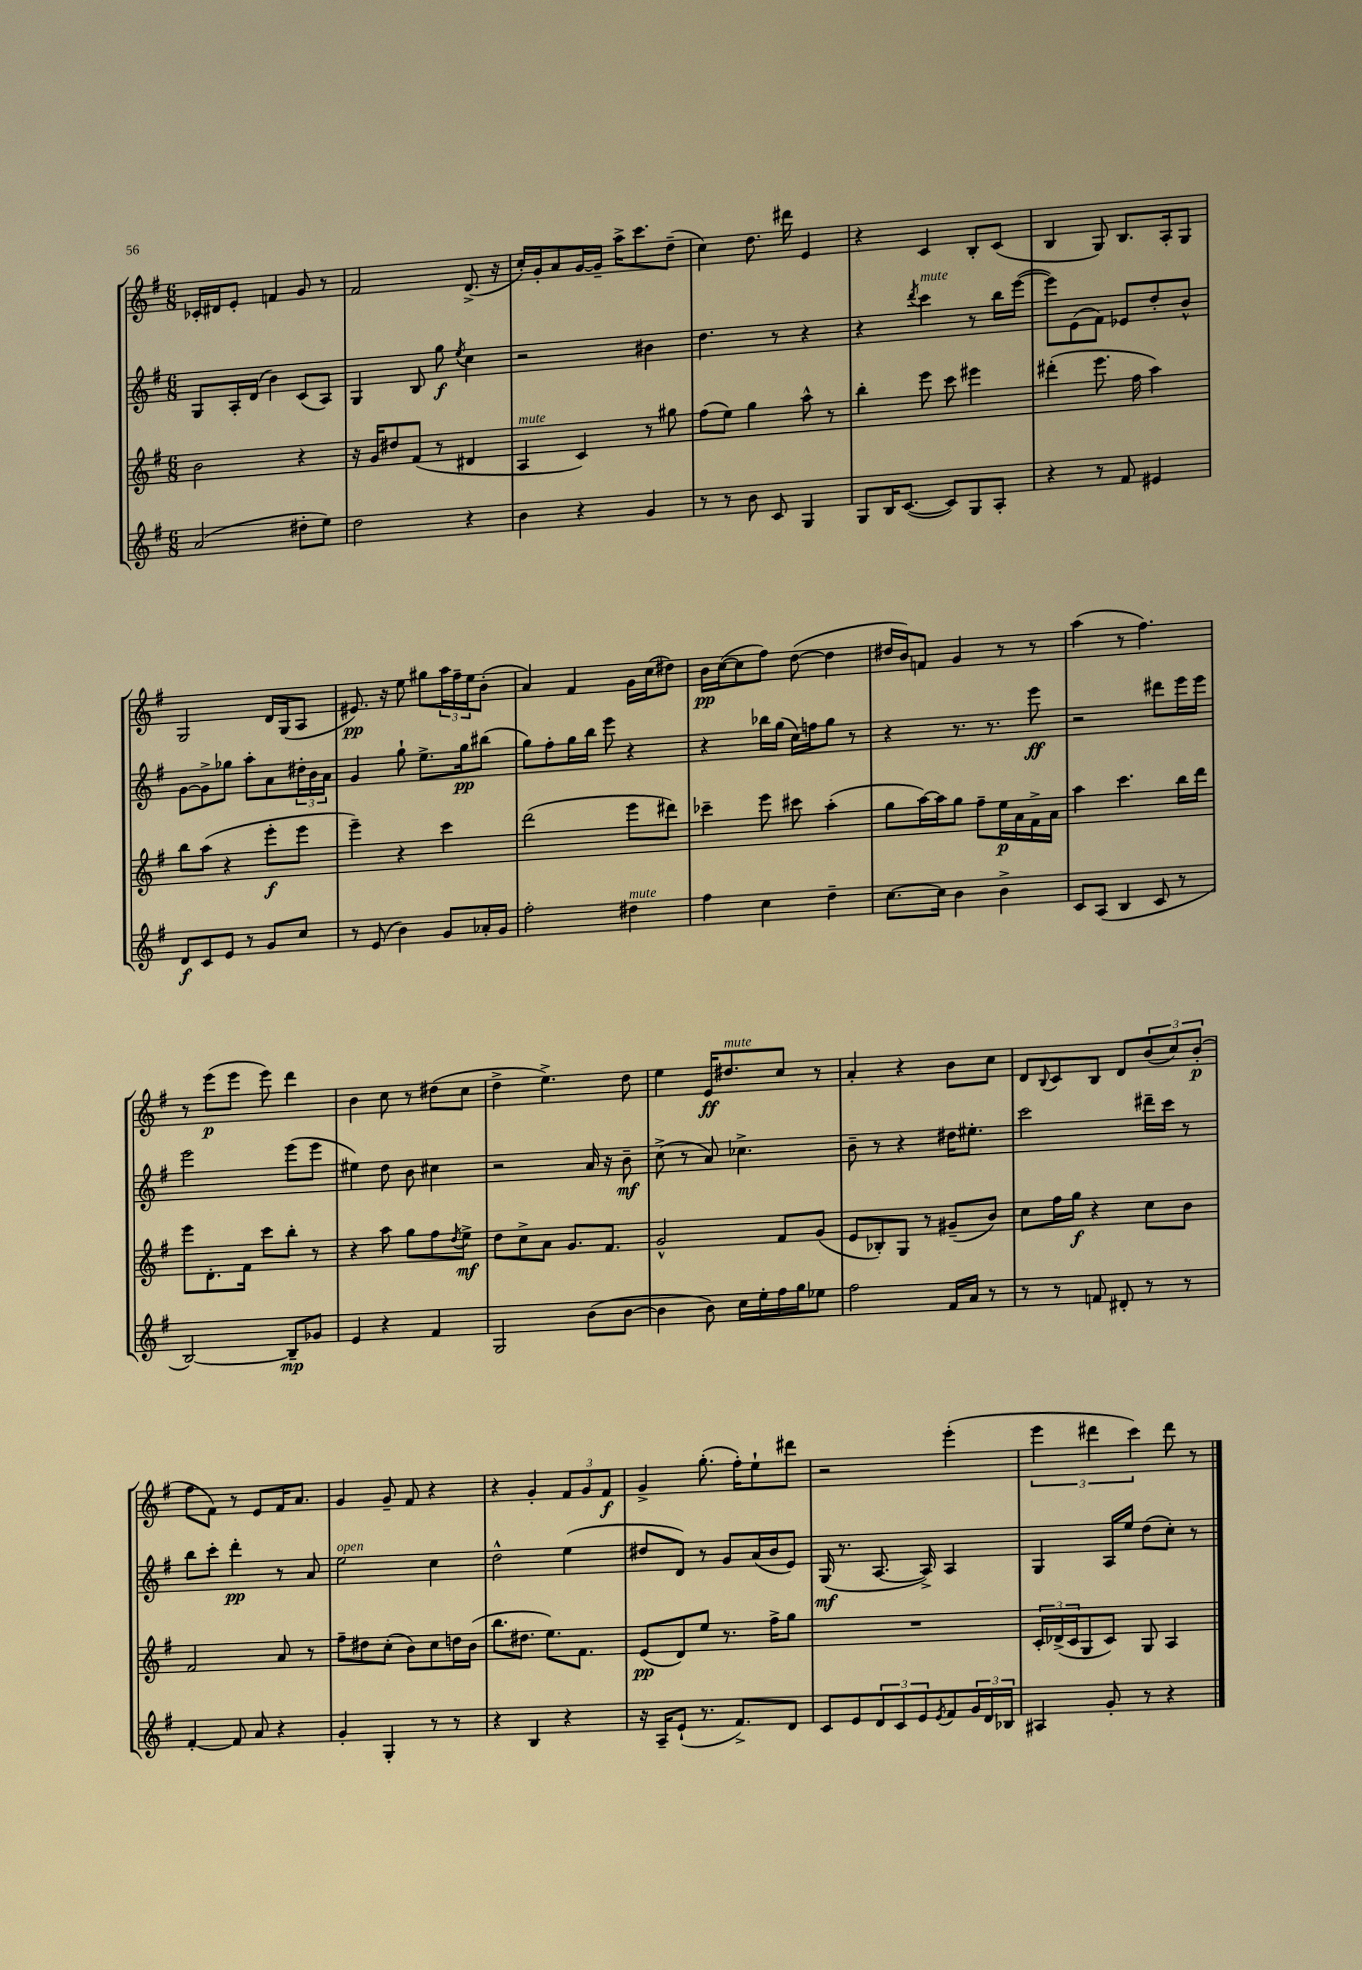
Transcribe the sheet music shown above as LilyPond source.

<<
\new StaffGroup <<
\new Staff = "s0" {
    \clef treble \key g \major \numericTimeSignature \time 6/8
    ces'16-. dis'16 e'8-. f'4 g'8 r8 |
    fis'2 d'8.->( r16 |
    c''16-.) g'16-. a'8 g'16~ g'16-- a''16-> c'''8. d''8--( |
    c''4) d''8. dis'''16 e'4 |
    r4 c'4 b8-. c'8( |
    b4 g8) b8. a16-. g8 |
    g2 d'16 g16( a8 |
    eis'8.\pp) r16 e''8 gis''8 \tuplet 3/2 { a''16 fis''16-- e''16 } b'8-.( |
    a'4) fis'4 g'16 c''16( dis''8) |
    b'16\pp c''16~( c''8 fis''8) d''8~( d''4 |
    dis''16 b'16) f'8 g'4 r8 r8 |
    a''4( r8 fis''4.) |
    r8 e'''8\p( e'''8 e'''8) d'''4 |
    b'4 c''8 r8 dis''8( c''8 |
    d''4-> e''4.->) d''8 |
    e''4 e'16\ff dis''8.^\markup { \italic "mute" } c''8 r8 |
    a'4-. r4 b'8 c''8 |
    d'8 \appoggiatura { b8 } c'8 b8 d'8 \tuplet 3/2 { b'8( c''8) b'8-.\p( } |
    fis''8 fis'8) r8 e'8 fis'16 a'8. |
    g'4 g'8-- fis'8 r4 |
    r4 g'4-. \tuplet 3/2 { fis'8 g'8 fis'8\f } |
    g'4-> g''8.-.( fis''16-.) e''8-! dis'''8 |
    r2 e'''4-.( |
    \tuplet 3/2 { e'''4 dis'''4 c'''4) } dis'''8 r8 \bar "|." |
}
\new Staff = "s1" {
    \clef treble \key g \major \numericTimeSignature \time 6/8
    g8 a16-. d'16( b'4) c'8( a8) |
    g4 b8 g''8\f \acciaccatura { e''8 } c''4 |
    r2 bis'4 |
    d''4. r8 r4 |
    r4 \acciaccatura { d'''8 } c'''4^\markup { \italic "mute" } r8 b''16 e'''16~( |
    e'''8) e'8( fis'8) ees'8 d''8-. b'8-^ |
    g'8~ g'8-> ges''8 a''8-. a'8 \tuplet 3/2 { dis''16-. b'16 a'16 } |
    g'4 g''8-! e''8.-> g''16\pp bis''8( |
    g''8) fis''8-. g''16 b''16 e'''8 r4 |
    r4 bes''16 g''16( c''16) f''16 g''8 r8 |
    r4 r8. r8. e'''8\ff |
    r2 dis'''8 e'''16 e'''16 |
    e'''2 e'''8( e'''8 |
    eis''4) d''8 b'8 cis''4 |
    r2 a'16 r16 b'8--\mf |
    c''8->( r8 a'8) ces''4.-> |
    b'8-- r8 r4 dis''16 eis''8.-. |
    c'''2 dis'''16-- c'''16 r8 |
    b''8 c'''8-. d'''4-.\pp r8 a'8 |
    e''2^\markup { \italic "open" } c''4 |
    d''2-^ e''4( |
    dis''8 d'8) r8 g'8 a'16( b'16 e'8) |
    g16\mf( r8. a8.~ a16->) a4 |
    g4 a16 e''16 d''8( c''8-.) r8 \bar "|." |
}
\new Staff = "s2" {
    \clef treble \key g \major \numericTimeSignature \time 6/8
    b'2 r4 |
    r16 g'16 dis''8 fis'8( r8 dis'4 |
    a4^\markup { \italic "mute" } c'4) r8 gis''8 |
    fis''8( e''8) g''4 a''8-^ r8 |
    b''4-. e'''8 c'''8 eis'''4 |
    dis'''4-.( e'''8. fis''16 a''4) |
    b''8 a''8( r4 e'''8-.\f e'''8 |
    e'''4--) r4 c'''4 |
    d'''2( e'''8 dis'''8) |
    ces'''4-- e'''8 cis'''8 a''4-.( |
    g''8 a''16~) a''16 g''8 fis''8-- e''16\p a'16 fis'16-> a'16 |
    a''4 c'''4. b''16 d'''16 |
    e'''8 d'8.-. fis'16 c'''8 b''8-. r8 |
    r4 a''8 g''8 fis''8 \acciaccatura { d''8 } e''8->\mf |
    d''8 c''8-> a'8 g'8. fis'8. |
    g'2-^ fis'8 g'8( |
    e'8 bes8-.) g8 r8 gis'8--( b'8) |
    c''8 fis''16 g''16\f r4 c''8 b'8 |
    fis'2 a'8 r8 |
    fis''8-- dis''8 c''8-.( b'8) c''8 d''16 b'16( |
    b''8. dis''8. e''8.) fis'8. |
    e'8\pp( d'8) e''8 r8. fis''16-> g''8 |
    R2. |
    \tuplet 3/2 { c'16-. des'16->( c'16 } g8 c'8) g8 a4 \bar "|." |
}
\new Staff = "s3" {
    \clef treble \key g \major \numericTimeSignature \time 6/8
    a'2( dis''8-. e''8) |
    d''2 r4 |
    b'4 r4 g'4 |
    r8 r8 b'8 c'8 g4 |
    g8 b16 c'8.~( c'8) g8 a8-. |
    r4 r8 fis'8 eis'4 |
    d'8\f c'8 e'8 r8 g'8 c''8 |
    r8 e'8( b'4) g'8 aes'16-. g'16 |
    fis''2-. dis''4^\markup { \italic "mute" } |
    fis''4 c''4 d''4-- |
    c''8.~ c''16 b'4 b'4-> |
    c'8 a8( b4 c'8 r8 |
    b2~) b8--\mp ges'8 |
    e'4 r4 fis'4 |
    g2 b'8( b'8~ |
    b'4 b'8) c''16 e''16-. fis''16 g''16 ees''8 |
    fis''2 fis'16 a'16 r8 |
    r8 r8 f'8 dis'8-. r8 r8 |
    fis'4~-. fis'8 a'8 r4 |
    g'4-. g4-. r8 r8 |
    r4 b4 r4 |
    r16 a16-- e'8-!( r8. fis'8.->) d'8 |
    c'8 e'8 \tuplet 3/2 { d'8 c'8 e'8 } \acciaccatura { e'8 } fis'8 \tuplet 3/2 { g'16 d'16 bes16 } |
    ais4 g'8-. r8 r4 \bar "|." |
}
>>
>>
\layout { \context { \Score \remove "Bar_number_engraver" } }
